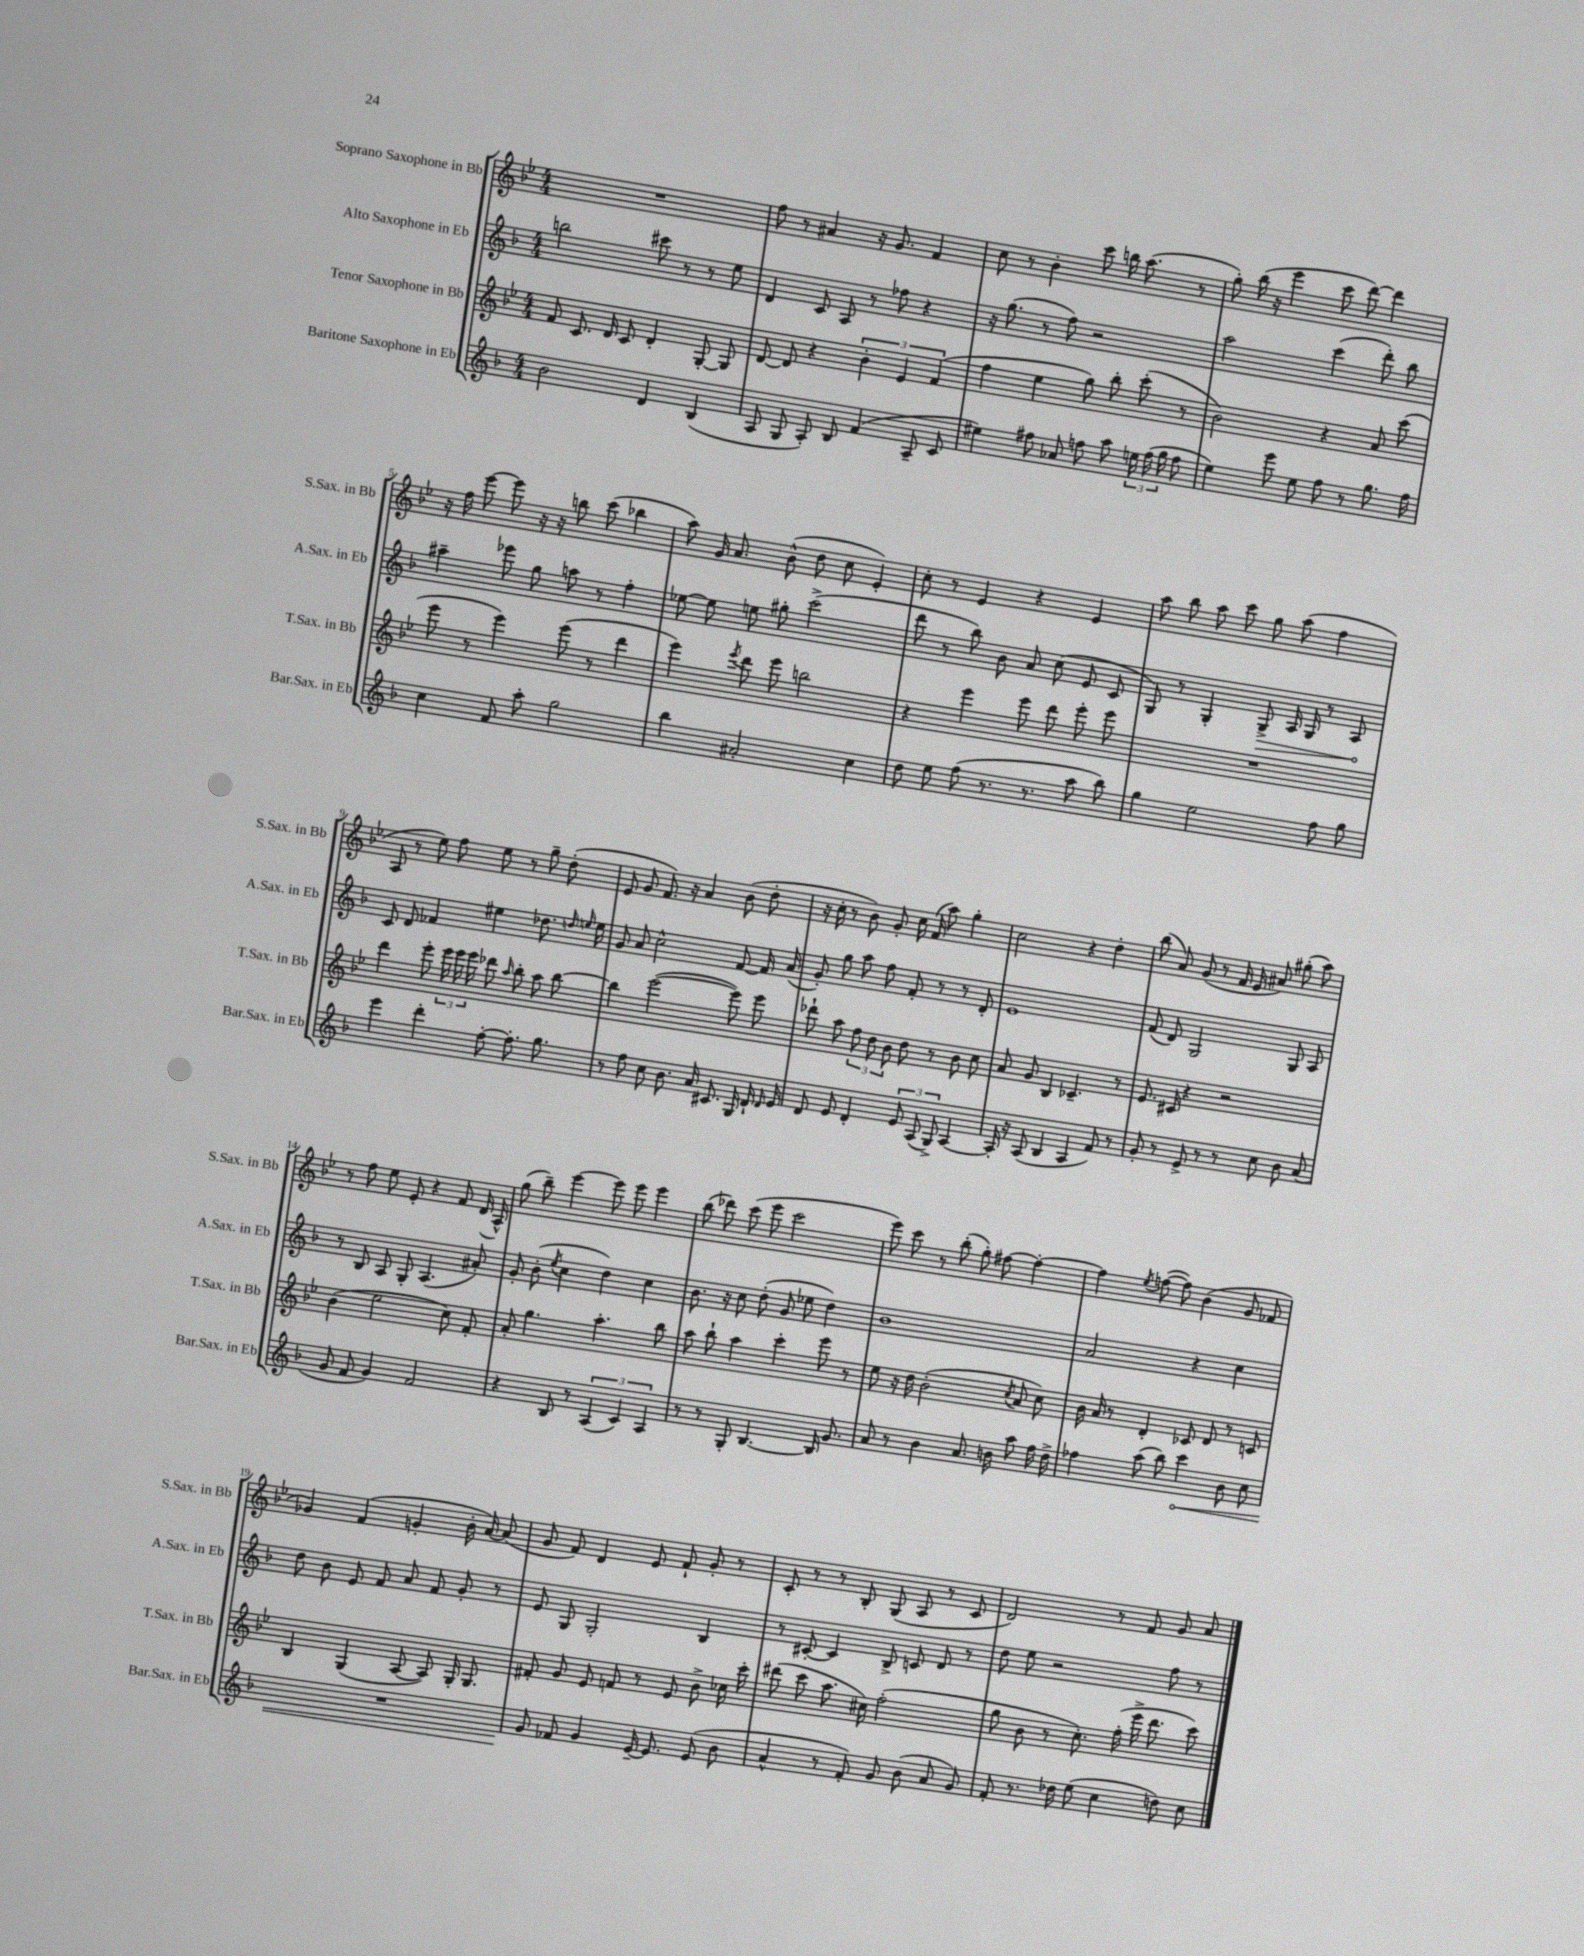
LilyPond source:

<<
\new StaffGroup <<
\new Staff = "s0" \with { instrumentName = "Soprano Saxophone in Bb" shortInstrumentName = "S.Sax. in Bb" } {
    \clef treble \key bes \major \numericTimeSignature \time 4/4
    \autoBeamOff R1 |
    f''8 r8 ais'4 r16 g'8. f'4 |
    c''8 r8 bes'4-. c'''8 b''16 a''8.( r8 |
    g''8-.) bes''16( r16 ees'''4 c'''8 d'''8~) d'''4 |
    r16 f''16 ees'''8~ ees'''8 r16 r16 b''8 c'''8( bes''4 |
    a''8) g'16 a'8. bes'8-^( d''8 c''8 ees'4-.) |
    c''8-. r8 ees'4 r4 ees'4 |
    a''8 bes''8 a''8 c'''8 g''8 a''8( f''4 |
    a8 r8 ees''8) f''8 ees''8 r8 g''8-- d''8-.( |
    ees'8 g'8 f'8.) r16 a'4 bes'8( d''8-. |
    r16 c''16-. r8 bes'8) g'8-. c''16 f'16( a''8) g''4-. |
    c''2 r4 d''4-. |
    bes''8( a'8) g'8( r8 f'16 ees'16 ais'8) gis''8-.( a''8) |
    r8 f''8 ees''8 ees'8-. r4 f'8 d'16( a16-^) |
    g''8( bes''8--) ees'''4~ ees'''8 ees'''8 ees'''4 |
    bes''8( des'''8) c'''8( ees'''8 c'''2 |
    ees'''8) c'''8 r8 bes''8-.( g''8-.) fis''8~ fis''4~-. |
    fis''4 \acciaccatura { ees''8 } f''8~( f''8) bes'4( g'8 fes'8 |
    ges'4) f'4( g'4-. bes'16-. a'16~) a'8( |
    g'8 f'8) d'4 ees'8 f'8-! g'8-. r8 |
    c'8-. r8 r8 bes8-. g8( a8 r8 c'8 |
    d'2) r8 f'8 g'8 a'8 \bar "|." |
}
\new Staff = "s1" \with { instrumentName = "Alto Saxophone in Eb" shortInstrumentName = "A.Sax. in Eb" } {
    \clef treble \key f \major \numericTimeSignature \time 4/4
    \autoBeamOff b''2 cis'''8 r8 r8 e''8 |
    d'4 c'8 a8 r8 fes''8 r4 |
    r16 g''8.( r8 f''8) r2 |
    a''2 c'''4( d'''8-.) bes''8 |
    ais''4-- ees'''8 g''8 a''8 r8 f''4-. |
    ees''8~ ees''8 e''8 gis''8-. c'''2->( |
    d'''8 r8 bes''8) bes'8 a'8 c''8( e'8 c'8 |
    g8) r8 g4-. \once \override Hairpin.circled-tip = ##t g8->\> a16 g16 r8 a8\! |
    c'8 d'8 fes'4 eis''4 des''8. \grace { d''16 e''16 } e''16 |
    g'8 a'8 c''2-^ f'8~ f'16 a'16( |
    g'8-.) g''8 a''8 f''8 f'8-. r8 r8 d'8-. |
    e'1 |
    f'8( d'8) g2 g8 a8 |
    r8 bes8 a8 g8-. a4.( ais'8-.) |
    g'8-. bes'8-.( \acciaccatura { e''8 } c''4 d''4) c''4 |
    bes'8. r16 c''8 d''8-.( g'8 ees''8 d''4) |
    bes'1 |
    a'2 r4 c''4 |
    d''8 bes'8 e'8 f'8 a'8 f'8 g'8-. r8 |
    e'8 g8 g2-. bes4 |
    r8 cis'8~-. cis'4 bes8-> c'8 d'8 r8 |
    d''8 e''8 r2 f''8 r8 \bar "|." |
}
\new Staff = "s2" \with { instrumentName = "Tenor Saxophone in Bb" shortInstrumentName = "T.Sax. in Bb" } {
    \clef treble \key bes \major \numericTimeSignature \time 4/4
    \autoBeamOff f'8 c'8. d'16 c'8 d'4-. g8~-. g8 |
    d'8~ d'8 r4 \tuplet 3/2 { bes'4-. ees'4 f'4( } |
    f''4 ees''4 g''8) bes''8-. c'''8-.( r8 |
    bes'2) r4 a'8 c'''8( |
    ees'''8 r8 ees'''4) ees'''8( r8 d'''4 |
    ees'''4) \acciaccatura { ees'''8 } d'''8 ees'''8 b''2 |
    r4 ees'''4 ees'''8 d'''8 ees'''8-. ees'''8 |
    R1 |
    d'''4 ees'''8-. \tuplet 3/2 { ees'''16 ees'''16 ees'''16 } des'''8 \grace { a''16 } bes''8-. a''8 bes''8~ |
    bes''4 ees'''2~( ees'''8) ees'''8 |
    des'''8-! a''8 \tuplet 3/2 { f''8 d''8 bes'8 } d''8 r8 bes'8 c''8 |
    a'8 g'8 bes4 ces'4.-- r8 |
    ees'8. cis'16 r4 r2 |
    bes'4( ees''2 c''8) f'8-. |
    a'8-. g''4. a''4.-. bes''8 |
    a''8 bes''8-! a''4 c'''4-. ees'''8 r8 |
    ees''8 r16 d''16 bes'2-.( \acciaccatura { c''8 } a'8 c''8) |
    bes'16 a'16 r8 d'4-. ces'8 d'8 r8 c'8 |
    bes4 g4( a8~ a8) g16-. g8. |
    fis'8-. g'8 ees'8 f'8 r8 ees'8 bes'8-> ces''16 c'''16-. |
    dis'''8( c'''8 a''8. cis''16) f''2-.( |
    g''8 bes'8 r8 c''8.-.) f''16-.( ees'''16-> d'''8. c'''8) \bar "|." |
}
\new Staff = "s3" \with { instrumentName = "Baritone Saxophone in Eb" shortInstrumentName = "Bar.Sax. in Eb" } {
    \clef treble \key f \major \numericTimeSignature \time 4/4
    \autoBeamOff bes'2 d'4 bes4( |
    a8 g8 a8-.) bes8 f'4( a8-- c'8 |
    eis''4) fis''8 aes'8 f''8 a''8 \tuplet 3/2 { e''16 f''16( g''16 } f''8 |
    e''4) e'''8 e''8 f''8 r8 g''8. f''16 |
    c''4 f'8 a''8-. g''2 |
    bes''4 ais'2-. c''4 |
    d''8 e''8 f''8( r8. r8. a''8 bes''8) |
    g''4 e''2 f''8 g''8 |
    e'''4 d'''4-. f''8~-. f''8.-. g''8. |
    r8 f''8 c''8 bes'8. a'16 cis'8. g16 d'16-! \grace { d'16 } e'16 |
    d'8 e'8 d'4-. \tuplet 3/2 { e'8 a8( g8->) } a4~ |
    a16-. r16 a8( bes4 a4 f'8) r8 |
    g'8-. r8 e'8-> r8 r8 c''8 bes'8 a'8( |
    g'8 f'8 g'4) f'2 |
    r4 bes8 r8 \tuplet 3/2 { a4( c'4) a4 } |
    r8 r8 g8-. bes4.~ bes16 g'8. |
    a'8 r8 bes'4 a'8. b'16 a''8 f''16 d''16-> |
    fes''4 a''8( bes''8) \once \override Hairpin.circled-tip = ##t c'''4\< bes'8 c''8 |
    R1 |
    g'8\! fes'8 g'4 e'16~-- e'8. e'8( bes'8 |
    a'4-^ r8 f'8-.) g'8 bes'8( a'8 g'8) |
    f'8-. r8. des''16 e''8( c''4 d''8) c''8 \bar "|." |
}
>>
>>
